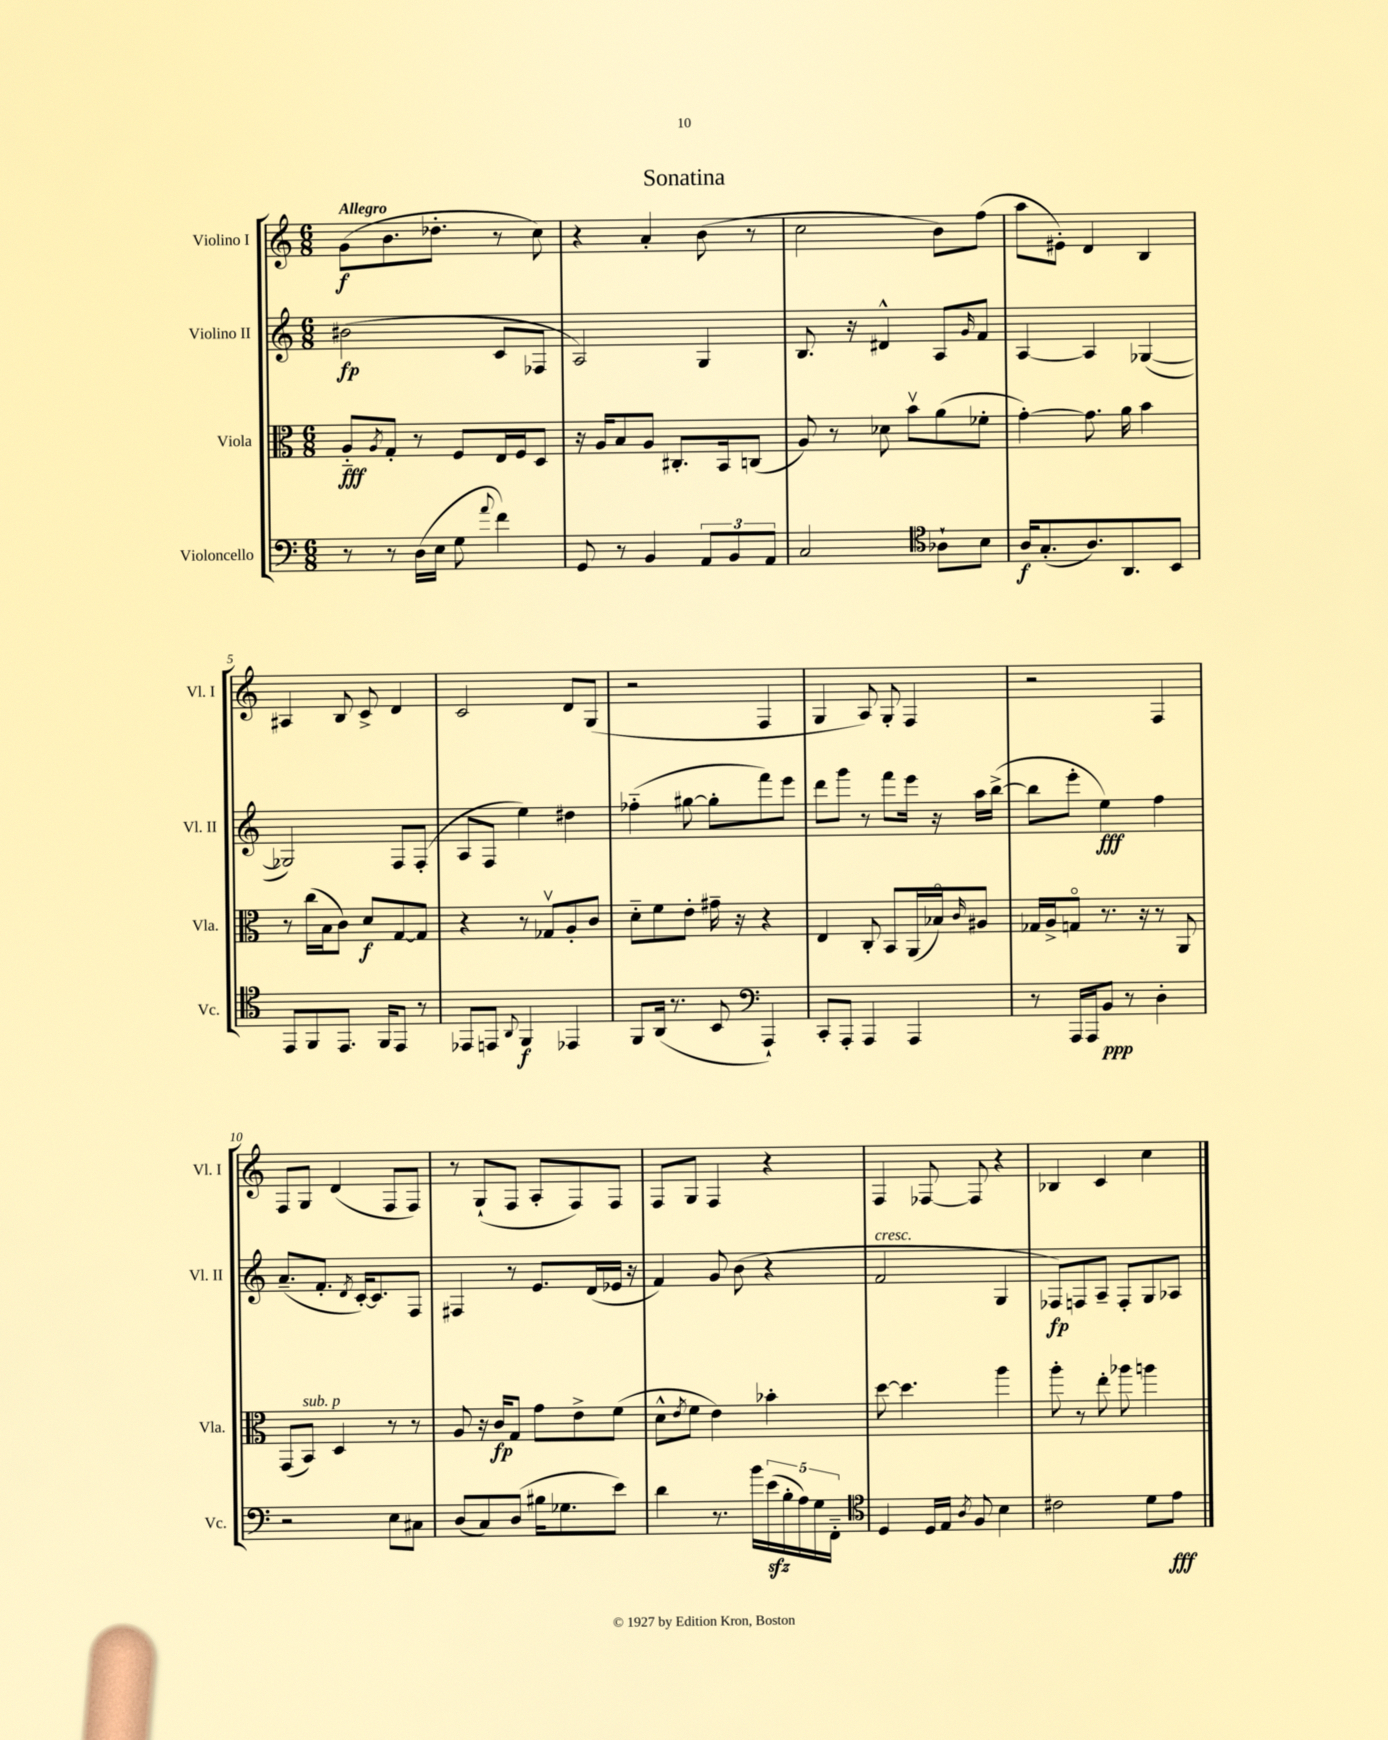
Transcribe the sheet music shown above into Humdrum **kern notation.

**kern	**kern	**kern	**kern
*staff4	*staff3	*staff2	*staff1
*clefF4	*clefC3	*clefG2	*clefG2
*k[]	*k[]	*k[]	*k[]
*M6/8	*M6/8	*M6/8	*M6/8
8r	8A'~/L	(2b#\	(8g\L
.	8qA/	.	.
8r	8G'/J	.	8.b\
(16D\LL	8r	.	.
16E\JJ	.	.	8.dd-'\J
8G\	8F/L	.	.
8qqa/	.	.	.
4f\)	16E/L	8c/L	8r
.	16F/J	.	.
.	8D/J	8F-/J	8cc\)
=	=	=	=
8GG/	16r	2A/)	4r
.	16A/LK	.	.
8r	8B/	.	.
4BB/	8A/J	.	4a'/
.	8.C#'/L	.	.
12AA/L	.	4G/	(8b\
.	16BB/k	.	.
12BB/	.	.	.
.	(8C/J	.	8r
12AA/J	.	.	.
=	=	=	=
2C/	8A/)	8.B/	2cc\
.	8r	.	.
.	.	16r	.
.	8d-\	4d#^^/	.
.	8bv\L	.	.
*clefC4	*	*	*
8A-`\L	(8a\	8A/L	8b\L)
.	.	16qqg/	.
8B\J	8f-'\J	8f/J	(8ff\J
=	=	=	=
16A/LK	[4g'\)	[4A/	8aa\L
(8.G'/	.	.	.
.	.	.	8e#'\J)
8.A/)	8.g\]	4A/]	4d/
8.AA/	16a\	.	.
.	4b\	([4G-/	4B/
8BB/J	.	.	.
=	=	=	=
8EE/L	8r	2G-/])	4A#/
8FF/	(16cc\LL	.	.
.	16B\J	.	.
8.EE/J	8c\J)	.	8B/
.	8d/L	.	8c^/
16FF/LK	.	.	.
8EE/J	[8G/	8F/L	4d/
8r	8G/]J	(8F'/J	.
=	=	=	=
8EE-/L	4r	8A/L	2c/
8EE/J	.	8F/J	.
8qqAA/	.	.	.
4FF/	8r	4ee\)	.
.	8G-v/L	.	.
4EE-/	8A'/	4dd#\	8d/L
.	8c/J	.	(8G/J
=	=	=	=
8FF/L	8d'~\L	(4ff-'~\	2r
(16AA/Jk	8f\	.	.
8.r	.	.	.
.	8e'\J	[8gg#\	.
8BB/	16g#~\	8gg#'\]L	.
.	16r	.	.
*clefF4	*	*	*
4AAA`/)	4r	8fff\)	4F/
.	.	8eee\J	.
=	=	=	=
8CC'/L	4E/	8ddd\L	4G/
8AAA'/J	.	8ggg\J	.
4AAA/	8C'/	8r	8A/)
.	8BB/L	8fff\L	8G'/
4AAA/	(16AA/L	16eee\Jk	4F/
.	16B-o/J)	16r	.
.	16qqc/	.	.
.	8A#/J	16aa\LL	.
.	.	([16bb^\JJ	.
=	=	=	=
8r	16G-/LL	8bb\]L	2r
.	16A^/J	.	.
16AAA/LL	8Go/J	8eee'\J	.
16AAA/J	.	.	.
8BB/J	8.r	4ee\)	.
8r	.	.	.
.	16r	.	.
4D'\	8r	4ff\	4F/
.	8AA/	.	.
=	=	=	=
2r	(8GG/L	(8.a~/L	8F/L
.	8BB/J)	.	8G/J
.	.	8.f'/J	.
.	4D/	.	(4d/
.	.	8qd/	.
.	.	[16c'/LK)	.
.	.	8.c/]	.
8E\L	8r	.	8F/L
8C#\J	8r	8F/J	8F/J)
=	=	=	=
(8D/L	8A/	4F#/	8r
8C/)	16r	.	(8G`/L
.	16c/LK	.	.
(8D/J	8G/J	8r	8F/J
16B#\LK	8g\L	8.e/L	8A'/L
8.G-\	.	.	.
.	8e^\	.	8F/)
.	.	(16d/L	.
8e\J)	(8f\J	16e-/JJ	8F/J
.	.	16r	.
=	=	=	=
4d\	8d^^\L	4f/)	8F/L
.	8qe/	.	.
.	8f\J	.	8G/J
8.r	4e\)	8g/	4F/
.	.	(8b\	.
16b\LL	.	.	.
(20e\	4b-'\	4r	4r
20B'\	.	.	.
20A\)	.	.	.
20G\	.	.	.
20FF'~\JJ	.	.	.
=	=	=	=
*clefC4	*	*	*
4D/	[8dd\	2f/	4F/
.	4.dd\]	.	.
16D/LL	.	.	[8F-/
16E/JJ	.	.	.
8qA/	.	.	.
8F/	.	.	8F-/]
4B\	4aa\	4G/	4r
=	=	=	=
2c#\	8aa'\	8F-/L)	4B-/
.	8r	8F/	.
.	8ee'\	8A~/J	4c/
.	8aa-\	8F'/L	.
8d\L	4aa\	8G/	4cc\
8e\J	.	8A-/J	.
==	==	==	==
*-	*-	*-	*-
